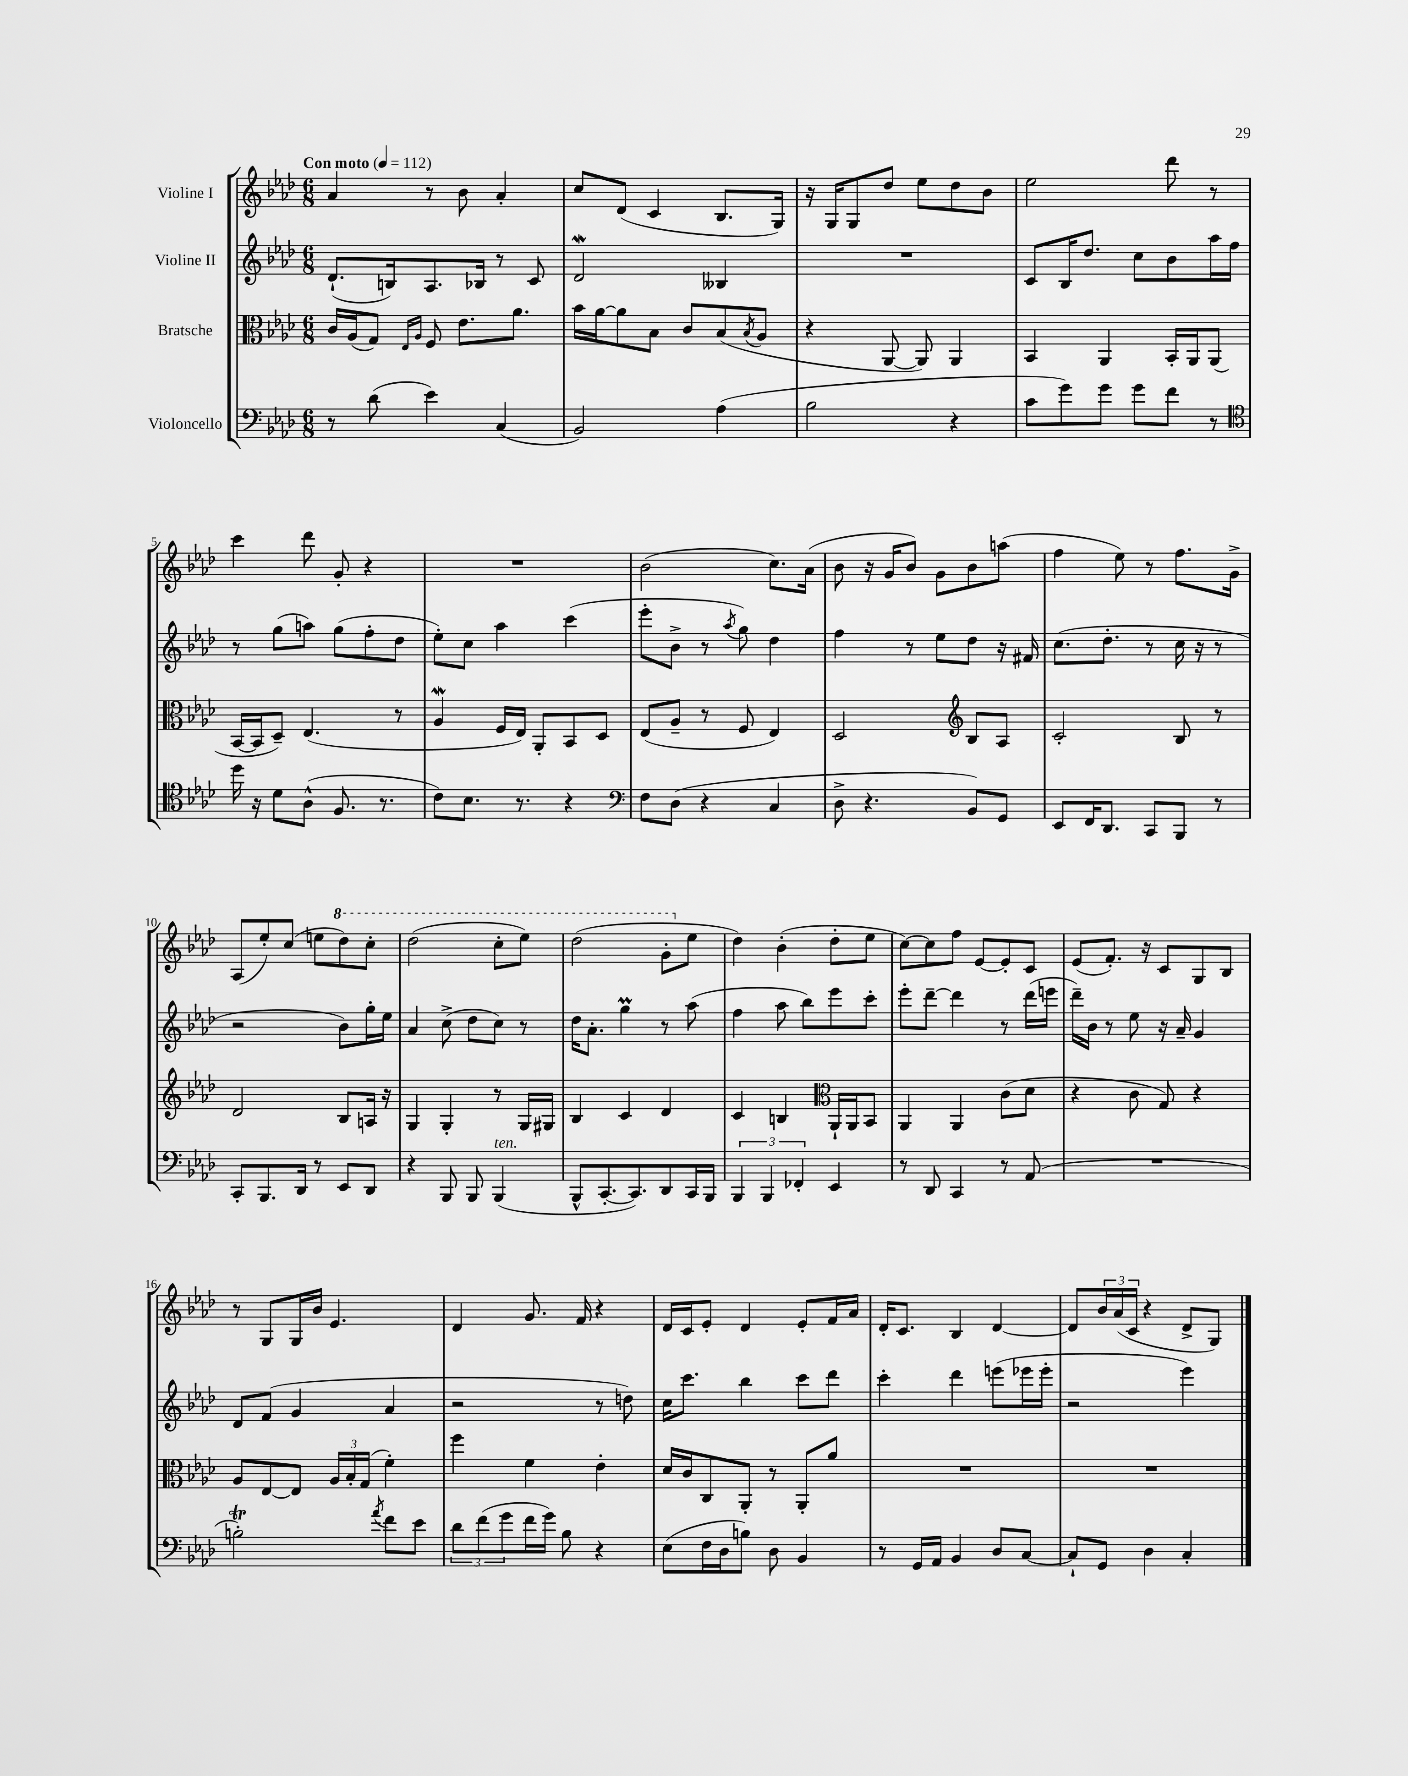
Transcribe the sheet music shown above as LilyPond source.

<<
\new StaffGroup <<
\new Staff = "s0" \with { instrumentName = "Violine I" } {
    \clef treble \key aes \major \numericTimeSignature \time 6/8 \tempo "Con moto" 4 = 112
    aes'4 r8 bes'8 aes'4-. |
    c''8 des'8( c'4 bes8. g16) |
    r16 g16 g8 des''8 ees''8 des''8 bes'8 |
    ees''2 des'''8 r8 |
    c'''4 des'''8 g'8-. r4 |
    R2. |
    bes'2( c''8.) aes'16( |
    bes'8 r16 g'16 bes'8) g'8 bes'8 a''8( |
    f''4 ees''8) r8 f''8. g'16-> |
    aes8( ees''8-.) c''8( e''8 \ottava #1 des'''8) c'''8-. |
    des'''2( c'''8-. ees'''8) |
    des'''2( g''8-. \ottava #0 ees''8 |
    des''4) bes'4-.( des''8-. ees''8 |
    c''8~) c''8 f''8 ees'8~ ees'8-. c'8 |
    ees'8( f'8.-.) r16 c'8 g8 bes8 |
    r8 g8 g16 bes'16 ees'4. |
    des'4 g'8. f'16 r4 |
    des'16 c'16 ees'8-. des'4 ees'8-. f'16 aes'16 |
    des'16-. c'8. bes4 des'4~ |
    des'8 \tuplet 3/2 { bes'16 aes'16( c'16 } r4 des'8-> g8) \bar "|." |
}
\new Staff = "s1" \with { instrumentName = "Violine II" } {
    \clef treble \key aes \major \numericTimeSignature \time 6/8
    des'8.-!( b16) aes8. bes16 r8 c'8 |
    des'2\mordent beses4 |
    R2. |
    c'8 bes16 des''8. c''8 bes'8 aes''16 f''16 |
    r8 g''8( a''8) g''8( f''8-. des''8 |
    ees''8-.) c''8 aes''4 c'''4( |
    ees'''8-. bes'8-> r8 \acciaccatura { aes''8 } g''8) des''4 |
    f''4 r8 ees''8 des''8 r16 fis'16 |
    c''8.( des''8.-. r8 c''16 r16 r8 |
    r2 bes'8) g''16-. ees''16 |
    aes'4 c''8->( des''8 c''8) r8 |
    des''16 aes'8.-. g''4\prall r8 aes''8( |
    f''4 aes''8 bes''8) ees'''8 c'''8-. |
    ees'''8-. des'''8~-- des'''4 r8 des'''16( e'''16 |
    des'''16--) bes'16 r8 ees''8 r16 aes'16-- g'4 |
    des'8 f'8( g'4 aes'4 |
    r2 r8 d''8) |
    c''16 c'''8. bes''4 c'''8 des'''8 |
    c'''4-. des'''4 e'''8( ees'''16 ees'''16-. |
    r2 ees'''4) \bar "|." |
}
\new Staff = "s2" \with { instrumentName = "Bratsche" } {
    \clef alto \key aes \major \numericTimeSignature \time 6/8
    c'16 aes16( g8) \grace { ees16 aes16 } f8 ees'8. aes'8. |
    bes'16 aes'16~ aes'8 bes8 c'8 bes8( \acciaccatura { bes8 } aes8 |
    r4 aes,8~ aes,8) aes,4 |
    bes,4 aes,4 bes,16-. aes,16 aes,8( |
    bes,16~ bes,16 des8--) ees4.( r8 |
    aes4\mordent f16 ees16) aes,8-. bes,8 des8 |
    ees8( aes8-- r8 f8 ees4) |
    des2 \clef treble bes8 aes8 |
    c'2-. bes8 r8 |
    des'2 bes8 a16 r16 |
    g4 g4-. r8 g16 gis16 |
    bes4 c'4 des'4 |
    c'4 b4 \clef alto aes,16-! aes,16 bes,8 |
    aes,4 aes,4 c'8( des'8 |
    r4 c'8 g8) r4 |
    aes8 ees8~ ees8 \tuplet 3/2 { aes16 bes16-. g16( } f'4-.) |
    f''4 f'4 ees'4-. |
    des'16 c'16 c8 aes,8-. r8 aes,8-. aes'8 |
    R2. |
    R2. \bar "|." |
}
\new Staff = "s3" \with { instrumentName = "Violoncello" } {
    \clef bass \key aes \major \numericTimeSignature \time 6/8
    r8 des'8( ees'4) c4( |
    bes,2) aes4( |
    bes2 r4 |
    c'8 g'8) g'8 g'8 f'8 r8 |
    \clef tenor des''16 r16 des'8 aes8-^( f8. r8. |
    c'8) bes8. r8. r4 |
    \clef bass f8 des8( r4 c4 |
    des8-> r4. bes,8) g,8 |
    ees,8 f,16 des,8. c,8 bes,,8 r8 |
    c,8-. bes,,8. des,16 r8 ees,8 des,8 |
    r4 bes,,8 bes,,8 bes,,4^\markup { \italic "ten." }( |
    bes,,8-^ c,8.~-. c,8.) des,8 c,16 bes,,16 |
    \tuplet 3/2 { bes,,4 bes,,4 fes,4-. } ees,4 |
    r8 des,8 c,4 r8 aes,8( |
    R2. |
    b2-.\trill) \acciaccatura { aes'8 } f'8 ees'8 |
    \tuplet 3/2 { des'8 f'8( g'8 } f'16 g'16) bes8 r4 |
    ees8( f16 des16 b8) des8 bes,4 |
    r8 g,16 aes,16 bes,4 des8 c8~ |
    c8-! g,8 des4 c4-. \bar "|." |
}
>>
>>
